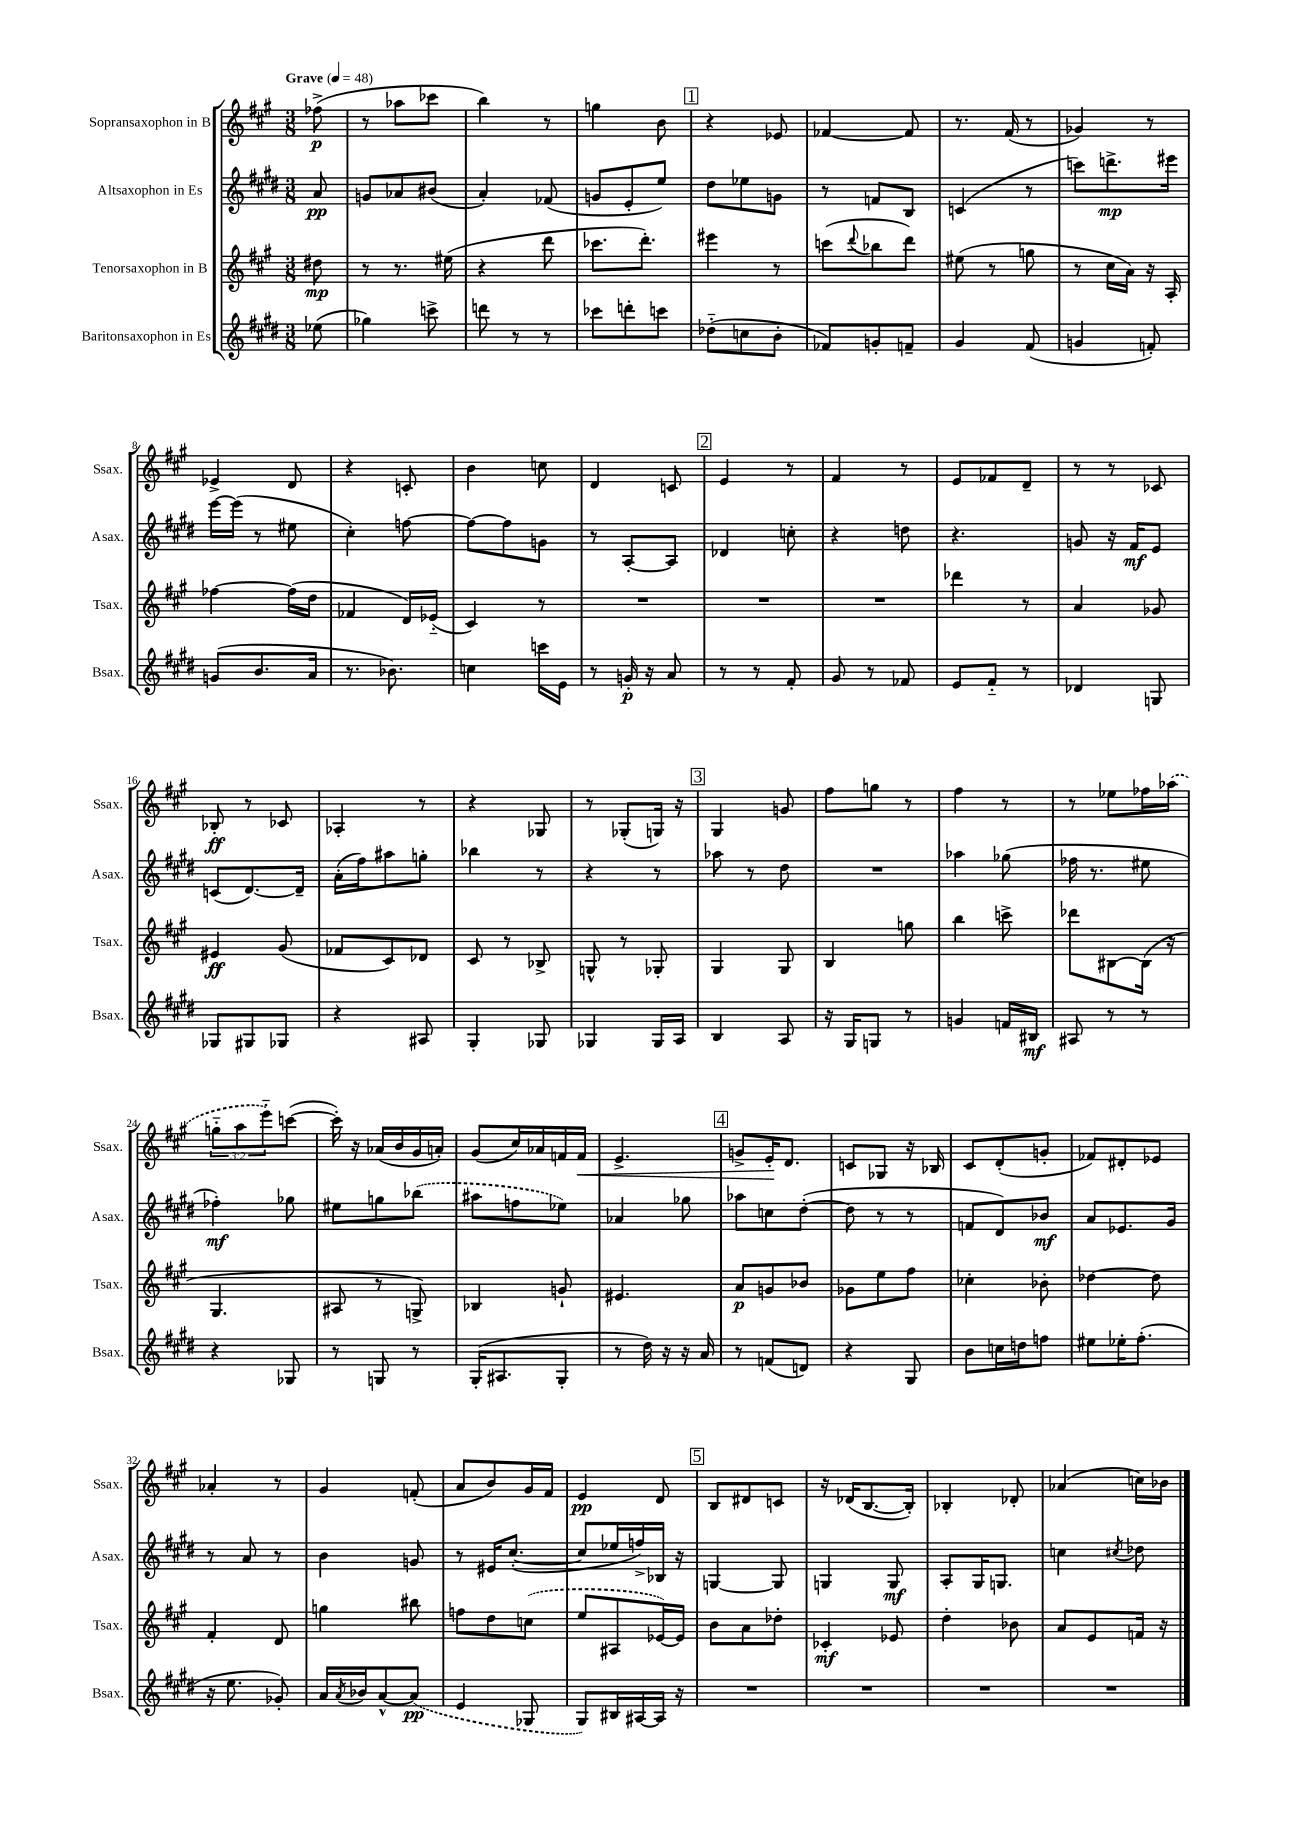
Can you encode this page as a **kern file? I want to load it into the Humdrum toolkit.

**kern	**kern	**kern	**kern
*staff4	*staff3	*staff2	*staff1
*clefG2	*clefG2	*clefG2	*clefG2
*k[f#c#g#d#]	*k[f#c#g#]	*k[f#c#g#d#]	*k[f#c#g#]
*M3/8	*M3/8	*M3/8	*M3/8
*MM48	*MM48	*MM48	*MM48
(8ee-	8dd#	8a	(8ff-^
=	=	=	=
4gg-)	8r	8g	8r
.	8.r	8a-	8aa-
8ccc^	.	(8b#	8ccc-
.	(16ee#	.	.
=	=	=	=
8ddd	4r	4a')	4bb)
8r	.	.	.
8r	8ddd	(8f-	8r
=	=	=	=
8ccc-	8.ccc-	8g	4gg
8ddd'	.	8e'	.
.	8.ddd')	.	.
8ccc	.	8ee)	8b
=	=	=	=
(8dd-'~	4eee#	8dd#	4r
8cc	.	8ee-	.
8b'	8r	8g	8e-
=	=	=	=
8f-)	(8ccc	8r	[4f-
.	8qqddd	.	.
8g'	8bb-	8f	.
8f~	8ddd)	8B	8f-]
=	=	=	=
4g#	(8ee#	(4c	8.r
.	8r	.	.
.	.	.	(16f#
(8f#	8gg	8r	8r
=	=	=	=
4g	8r	8ccc)	4g-)
.	16cc#	8.ddd^	.
.	16a)	.	.
8f')	16r	.	8r
.	16A'	16eee#	.
=	=	=	=
(8g	[4ff-	[16eee	4e-^
.	.	(16eee]	.
8.b	.	8r	.
.	(16ff-]	8ee#	8d
16a	16dd	.	.
=	=	=	=
8.r	4f-	4cc#')	4r
8.b-)	.	.	.
.	16d)	[8ff	8c'
.	(16e-'~	.	.
=	=	=	=
4cc	4c#)	8ff_	4b
.	.	8ff]	.
16ccc	8r	8g	8cc
16e	.	.	.
=	=	=	=
8r	4.r	8r	4d
16g'	.	[8A'	.
16r	.	.	.
8a	.	8A]	8c
=	=	=	=
8r	4.r	4d-	4e
8r	.	.	.
8f#'	.	8cc'	8r
=	=	=	=
8g#	4.r	4r	4f#
8r	.	.	.
8f-	.	8dd	8r
=	=	=	=
8e	4ddd-	4.r	8e
8f#'~	.	.	8f-
8r	8r	.	8d~
=	=	=	=
4d-	4a	8g	8r
.	.	16r	8r
.	.	16f#	.
8G	8g-	8e	8c-
=	=	=	=
8G-	4e#	(8c	8B-'
8G#	.	[8.d#)	8r
8G-	(8g#	.	8c-
.	.	16d#~]	.
=	=	=	=
4r	8f-	(16a'	4A-'
.	.	16ff#)	.
.	8c#)	8aa#	.
8A#	8d-	8gg'	8r
=	=	=	=
4G#'	8c#	4bb-	4r
.	8r	.	.
8G-	8B-^	8r	8G-
=	=	=	=
4G-	8G^^	4r	8r
.	8r	.	(8G-'
16G-	8G-'	8r	16G)
16A	.	.	16r
=	=	=	=
4B	4G#	8aa-	4G#
.	.	8r	.
8A	8G#	8dd#	8g
=	=	=	=
16r	4B	4.r	8ff#
16G#	.	.	.
8G	.	.	8gg
8r	8gg	.	8r
=	=	=	=
4g	4bb	4aa-	4ff#
16f	8ccc^	(8gg-	8r
16B#	.	.	.
=	=	=	=
8A#	8ddd-	16ff-	8r
.	.	8.r	.
8r	[8B#	.	8ee-
8r	(16B#]	8ee#	16ff-
.	16r	.	(16aa-
=	=	=	=
4r	4.G#	4ff-')	12gg'~
.	.	.	12aa
.	.	.	12eee'~)
8G-	.	8gg-	([8ccc
=	=	=	=
8r	8A#	8ee#	16ccc'])
.	.	.	16r
8G	8r	8gg	(16a-
.	.	.	16b
8r	8G^)	(8bb-	16g#
.	.	.	16a')
=	=	=	=
(16G#'	4B-	8aa#	(8g#
8.A#	.	.	.
.	.	8ff	16cc#)
.	.	.	16a-
8G#'	8g`	8ee-)	16f
.	.	.	16f
=	=	=	=
8r	4.e#	4a-	4.e^
16dd#)	.	.	.
16r	.	.	.
16r	.	8gg-	.
16a	.	.	.
=	=	=	=
8r	8a	8aa-	8g^
(8f	8g	8cc	16e'
.	.	.	8.d
8d)	8b-	([8dd#'	.
=	=	=	=
4r	8g-	8dd#]	8c
.	8ee	8r	8G-
8G#	8ff#	8r	16r
.	.	.	16B-
=	=	=	=
8b	4cc-'	8f	8c#
16cc	.	8d#)	(8d'
16dd	.	.	.
8ff	8b-'	8b-	8g'
=	=	=	=
8ee#	[4dd-	8a	8f-)
16ee-'	.	8.e-	8d#'
(8.ff#'	.	.	.
.	8dd-]	.	8e-
.	.	16g#	.
=	=	=	=
16r	4f#'	8r	4a-'
8.ee	.	.	.
.	.	8a	.
8g-')	8d	8r	8r
=	=	=	=
16a	4gg	4b	4g#
8qa	.	.	.
16b-	.	.	.
[8a^^	.	.	.
(8a]	8bb#	8g	(8f'
=	=	=	=
4e	8ff	8r	8a
.	8dd	16e#	8b)
.	.	([8.cc#'	.
8G-	(8cc	.	16g#
.	.	.	16f#
=	=	=	=
8G#)	8ee	8cc#]	4e
16B#	8A#	16ee-	.
[16A#	.	16ff^)	.
16A#]	[16e-)	16B-	8d
16r	16e-]	16r	.
=	=	=	=
4.r	8b	[4G	8B
.	8a	.	8d#
.	8dd-'	8G]	8c
=	=	=	=
4.r	4c-'	4G	16r
.	.	.	(16d-
.	.	.	[8.B
.	8e-	8G	.
.	.	.	16B'])
=	=	=	=
4.r	4dd'	8A'	4B-'
.	.	16G#	.
.	.	8.G	.
.	8b-	.	8d-'
=	=	=	=
4.r	8a	4cc	(4a-
.	8e	.	.
.	.	8qcc#	.
.	16f	8dd-	16cc)
.	16r	.	16b-
==	==	==	==
*-	*-	*-	*-
